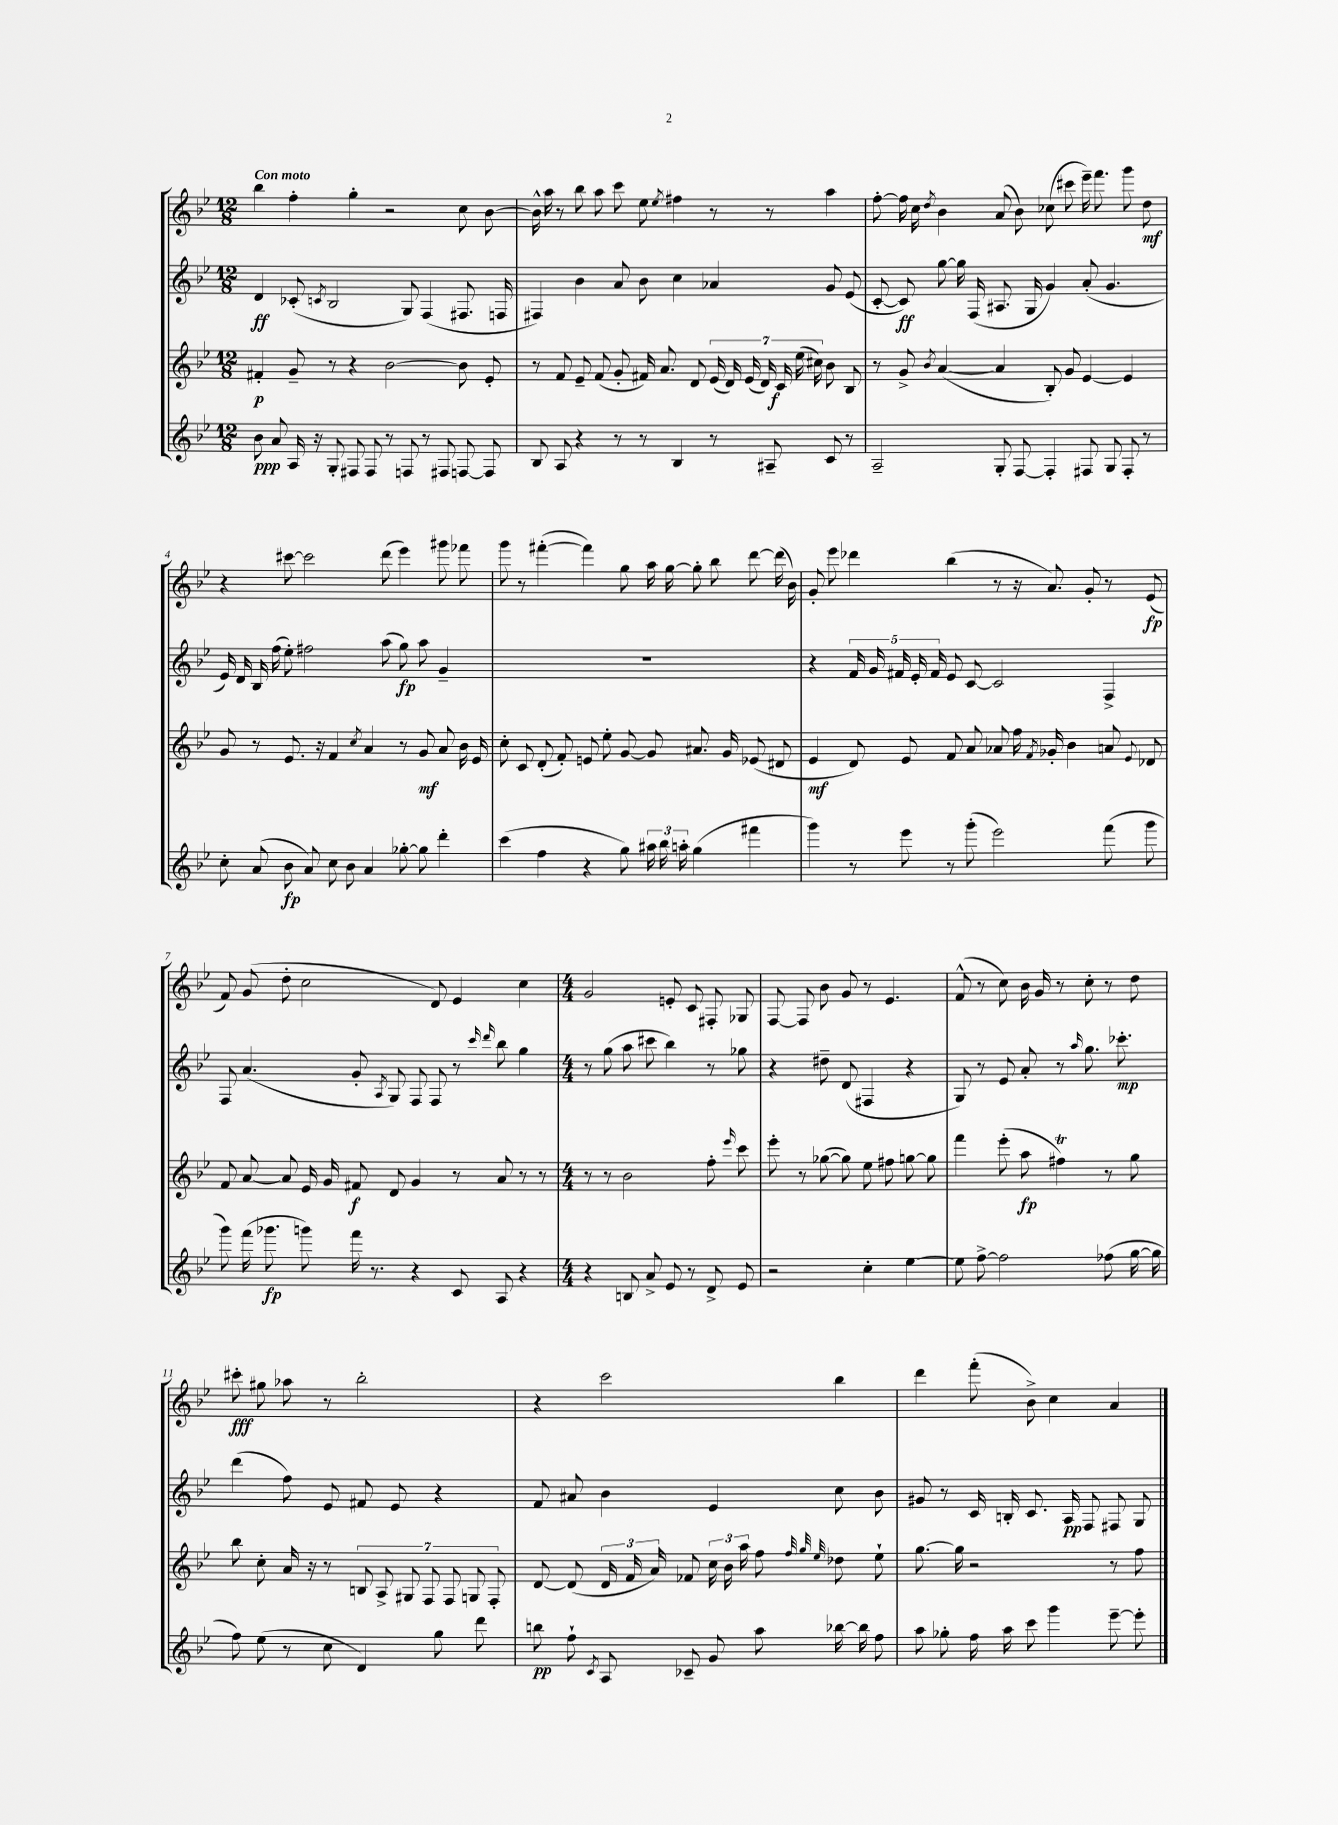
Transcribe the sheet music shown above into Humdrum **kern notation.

**kern	**kern	**kern	**kern
*staff4	*staff3	*staff2	*staff1
*clefG2	*clefG2	*clefG2	*clefG2
*k[b-e-]	*k[b-e-]	*k[b-e-]	*k[b-e-]
*M12/8	*M12/8	*M12/8	*M12/8
8b-	4f#'	4d	4bb-
8a	.	.	.
16A	8g~	(8c-'	4ff'
16r	.	.	.
.	.	8qc	.
8G'	8r	2B-	.
8F#	4r	.	4gg'
8F#	.	.	.
8r	[2b-	.	2r
8F	.	8G)	.
8r	.	(4F	.
8F#	.	.	.
[8F	8b-]	8.F#	8cc
8F]	8e-'	.	[8b-
.	.	16F	.
=	=	=	=
8B-	8r	4F#)	16b-^^]
.	.	.	16aa
8A	8f	.	8r
4r	8e-~	4b-	8bb-
.	(8f	.	8aa
8r	8g'	8a	8ccc
8r	16f#)	8b-	8ee-
.	8.a	.	.
.	.	.	8qee-
4B-	.	4cc	4ff#
.	8d	.	.
8r	(28e-	4a-	8r
.	28d)	.	.
.	(28e-	.	.
.	28d)	.	.
8A#~	.	.	8r
.	28c	.	.
.	(28ee-	.	.
.	28cc#)	.	.
8c	8b-	8g	4aa
8r	8B-	(8e-	.
=	=	=	=
2A~	8r	[8c'	[8ff'
.	8g^	8c])	16ff]
.	.	.	16cc
.	8qb-	.	8qdd
.	([4a	[8gg	4b-
.	.	16gg]	.
.	.	(16F	.
8G'	4a]	8.A#	(8a
[8F	.	.	8b-)
.	.	16G	.
4F']	8B-')	4g)	(8cc-
.	8g	.	8ccc#
8F#	[4e-	(8a'	16eee-~)
.	.	.	8.fff
8G	.	4.g	.
8F#'	4e-]	.	8ggg
8r	.	.	8dd
=	=	=	=
8cc'	8g	16e-)	4r
.	.	16d	.
(8a	8r	16B-	.
.	.	(16ff	.
8b-	8.e-	8ee-')	[8ccc#
8a)	.	2ff#	2ccc#]
.	16r	.	.
8cc	4f	.	.
8b-	.	.	.
.	8qcc	.	.
4a	4a	.	.
.	.	(8aa	(8ddd
[8gg-'	8r	8gg)	4eee-)
8gg-]	8g	8aa	.
4ddd'	8a	4g~	8ggg#
.	16b-	.	8fff-
.	16e-	.	.
=	=	=	=
(4ccc	8cc'	1.r	8ggg
.	8c	.	8r
4ff	(8d'	.	([4fff#'
.	8f')	.	.
4r	8e	.	4fff#])
.	8ee-'	.	.
8gg)	[8g	.	8gg
24aa#	8g]	.	16aa
24bb-	.	.	.
.	.	.	[16gg
24aa'	.	.	.
(4gg	8.a#	.	8gg']
.	.	.	8bb-
.	16g	.	.
4fff#	(8e-	.	[8ddd
.	8d#	.	(16ddd]
.	.	.	16b-)
=	=	=	=
4ggg)	4e-	4r	8g'
.	.	.	8eee-
8r	8d)	20f	4ddd-
.	.	20g	.
.	.	20f#	.
8eee-	8e-	.	.
.	.	20e-'	.
.	.	20f#	.
8r	8f	8e-	(4bb-
(8ggg'	8a	[8c	.
2eee-)	8a-	2c]	8r
.	16ff	.	16r
.	8qf	.	.
.	16g-'	.	8.a)
.	4b-	.	.
.	.	.	8g'
(8fff	8a	4F^	8r
.	8qqe-	.	.
8ggg	8d-	.	(8e-
=	=	=	=
8ggg)	8f	8F	8f)
(16fff	[8a	(4.a	(8g
8.ggg-	.	.	.
.	8a]	.	8dd'
8ggg)	16e-	.	2cc
.	16g	.	.
16fff	8f#	8g'	.
8.r	.	.	.
.	.	8qA	.
.	8d	8G)	.
4r	4g	8F	.
.	.	8F	8d)
8c	8r	8r	4e-
.	.	16qqccc	.
.	.	16qqddd	.
8A	8a	8bb-	.
4r	8r	4gg	4cc
.	8r	.	.
=	=	=	=
*M4/4	*M4/4	*M4/4	*M4/4
4r	8r	8r	2g
.	8r	(8gg	.
8B	2b-	8aa	.
8a^	.	8ccc#	.
8e-	.	4bb-)	8e'
8r	.	.	8c
8d^	8ff'	8r	8F#'
.	16qqeee-	.	.
8e-	8ccc	8gg-	8G-
=	=	=	=
2r	8eee-'	4r	[8F
.	8r	.	8F]
.	([8gg-	8dd#~	8b-
.	8gg-])	(8d	8g
4cc'	8ee-	4F#	8r
.	8ff#	.	4.e-
[4ee-	[8gg	4r	.
.	8gg]	.	.
=	=	=	=
8ee-]	4fff	8G)	(8f^^
[8ff^	.	8r	8r
2ff]	(8eee-'	8e-	8cc)
.	8aa	8a'	16b-
.	.	.	16g
.	4ff#)	8r	8r
.	.	16qqaa	.
.	.	8.gg	8cc'
(8ff-	8r	.	8r
.	.	8.ccc-'	.
[16gg	8gg	.	8dd
16gg]	.	.	.
=	=	=	=
8ff)	8bb-	(4ddd	8ccc#'
(8ee-	8cc'	.	8gg#
8r	16a	8ff)	8aa-
.	16r	.	.
8cc	8r	8e-	8r
4d)	14B	8f#	2bb-'
.	14A^	.	.
.	.	8e-	.
.	14G#	.	.
.	14F	.	.
8gg	.	4r	.
.	14F	.	.
.	14G	.	.
8ddd	.	.	.
.	14F'	.	.
=	=	=	=
8bb	[8d	8f	4r
8ff`	(8d]	8a#	.
8qc	.	.	.
8A	24d	4b-	2ccc
.	24f	.	.
.	24a)	.	.
8c-~	8f-	.	.
8g	24cc	4e-	.
.	24b-	.	.
.	24aa	.	.
8aa	8ff	.	.
.	32qqff	.	.
.	32qqgg	.	.
.	32qqee-	.	.
[16bb-	8dd-	8cc	4bb-
16bb-]	.	.	.
8ff	8ee-`	8b-	.
=	=	=	=
8aa	[8.gg	8g#	4ddd
8gg-'	.	8r	.
.	16gg]	.	.
16ff	2r	16c	(8fff'
16aa	.	16B'	.
8ccc	.	8.c	8b-^)
4ggg	.	.	4cc
.	.	16A	.
.	.	8F	.
[8eee-~	8r	8F#	4a
8eee-']	8ff	8G	.
==	==	==	==
*-	*-	*-	*-
